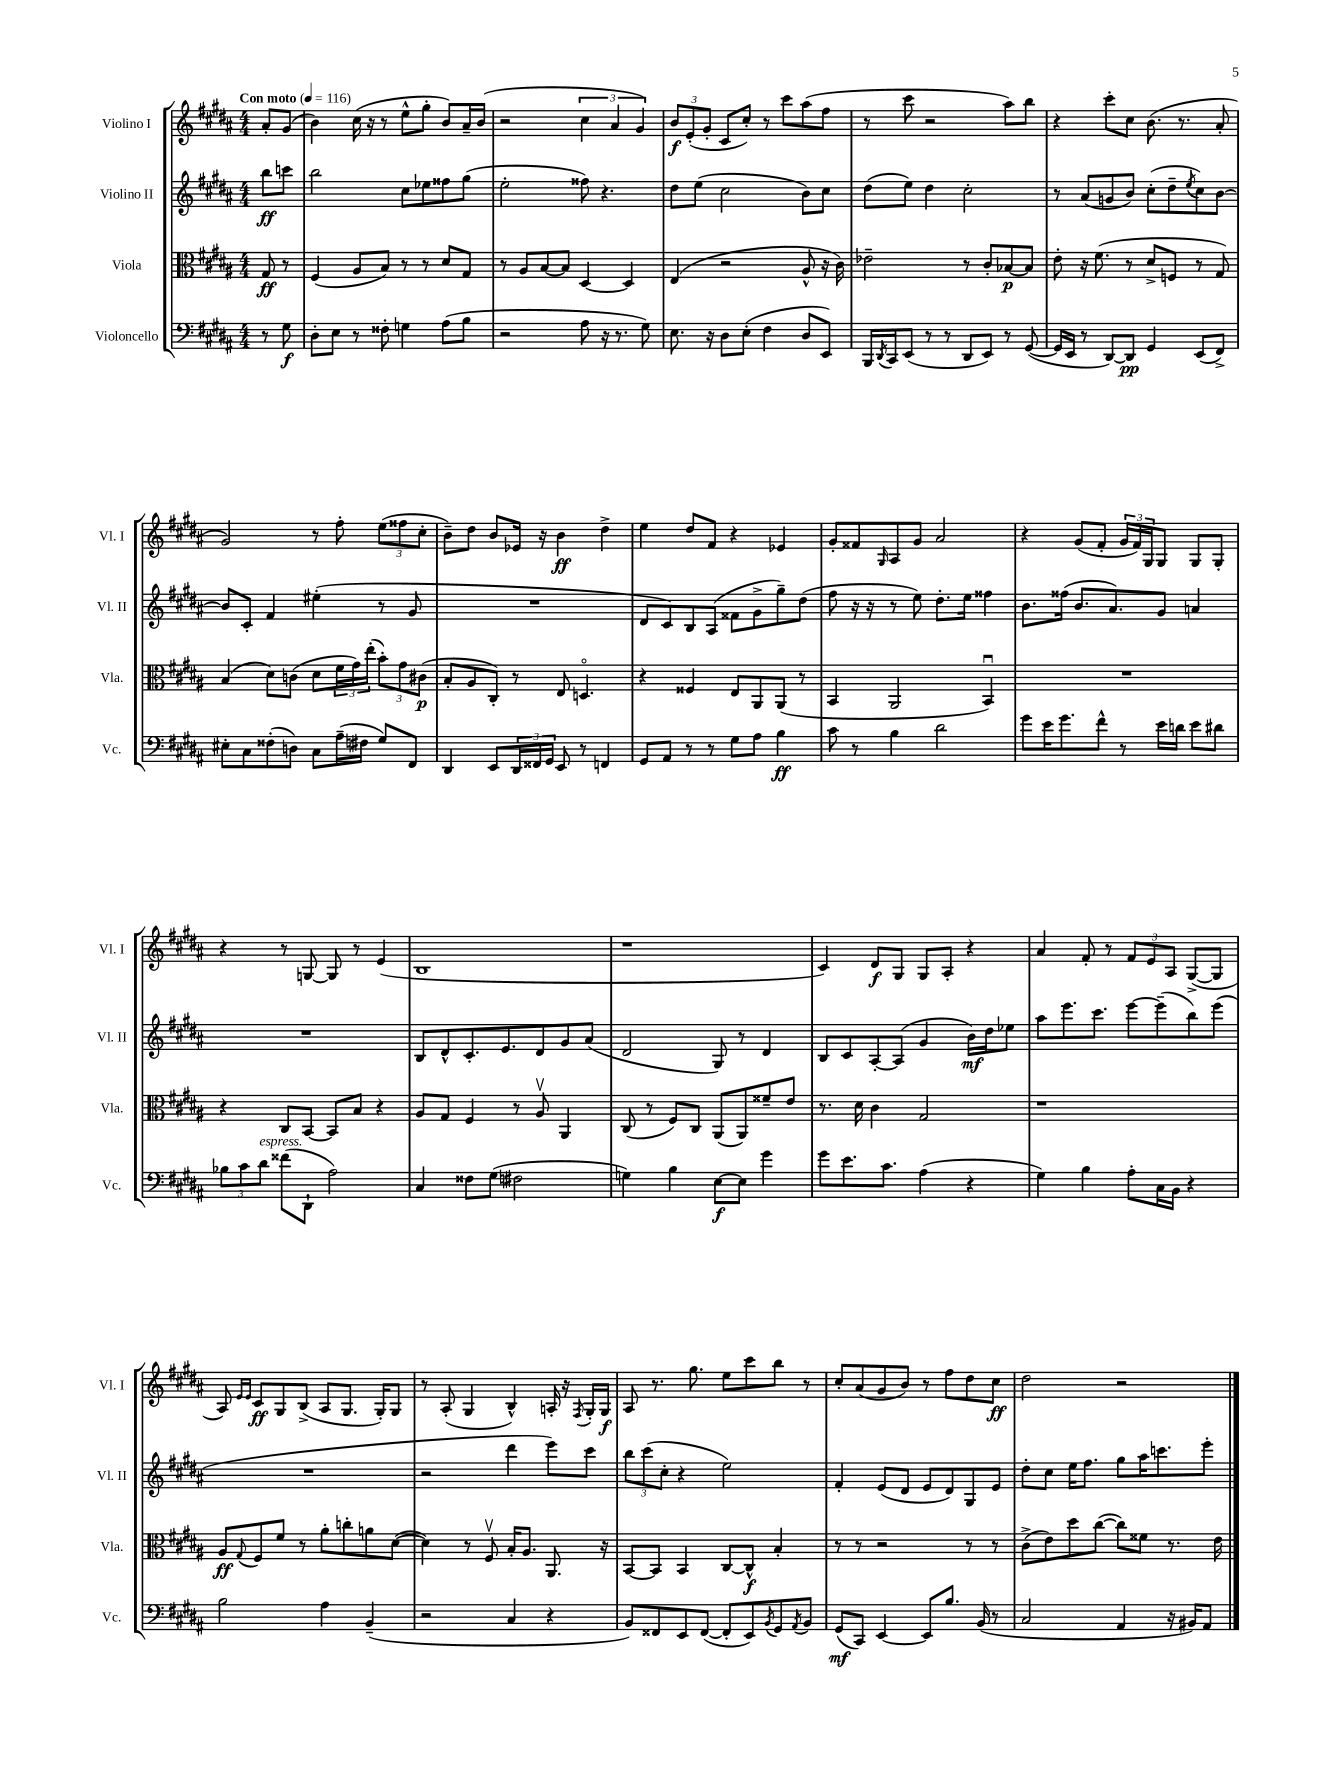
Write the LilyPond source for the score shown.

<<
\new StaffGroup <<
\new Staff = "s0" \with { instrumentName = "Violino I" shortInstrumentName = "Vl. I" } {
    \clef treble \key b \major \numericTimeSignature \time 4/4 \partial 4 \tempo "Con moto" 4 = 116
    ais'8-. gis'8( |
    b'4) cis''16( r16 r8 e''8-^ gis''8-. b'8) ais'16-- b'16( |
    r2 \tuplet 3/2 { cis''4 ais'4 gis'4) } |
    \tuplet 3/2 { b'8\f e'8-.( gis'8-. } cis'8 cis''8-.) r8 cis'''8 ais''8( fis''8 |
    r8 cis'''8 r2 ais''8) b''8 |
    r4 cis'''8-. cis''8 b'8.( r8. ais'8-. |
    gis'2) r8 fis''8-. \tuplet 3/2 { e''8( fisis''8 cis''8-. } |
    b'8--) dis''8 b'8 ees'16 r16 b'4\ff dis''4-> |
    e''4 dis''8 fis'8 r4 ees'4 |
    gis'8-. fisis'8 \grace { gis16 } ais8 gis'8 ais'2 |
    r4 gis'8( fis'8-. \tuplet 3/2 { gis'16 fis'16) gis16 } gis8 gis8 gis8-. |
    r4 r8 g8~ g8 r8 e'4( |
    b1 |
    r1 |
    cis'4) dis'8\f gis8 gis8 ais8-. r4 |
    ais'4 fis'8-. r8 \tuplet 3/2 { fis'8 e'8 ais8 } gis8~->( gis8 |
    ais8) \grace { e'16 e'16 } cis'8\ff gis8 b8->( ais8 gis8. gis16-.) gis8 |
    r8 ais8-.( gis4 b4-^) a16-. r16 \acciaccatura { fis8 } gis16-. gis16\f |
    ais8 r8. gis''8. e''8 cis'''8 b''8 r8 |
    cis''8-. ais'8( gis'8 b'8) r8 fis''8 dis''8 cis''8\ff |
    dis''2 r2 \bar "|." |
}
\new Staff = "s1" \with { instrumentName = "Violino II" shortInstrumentName = "Vl. II" } {
    \clef treble \key b \major \numericTimeSignature \time 4/4 \partial 4
    b''8\ff c'''8 |
    b''2 cis''8 ees''8 fisis''8 gis''8( |
    e''2-. fisis''8) r4. |
    dis''8 e''8( cis''2 b'8) cis''8 |
    dis''8( e''8) dis''4 cis''2-. |
    r8 ais'8( g'8 b'8) cis''8-.( dis''8-- \acciaccatura { e''8 } cis''8) b'8~ |
    b'8 cis'8-. fis'4 eis''4-.( r8 gis'8 |
    R1 |
    dis'8 cis'8) b8 ais8( fisis'8 gis'8-> gis''8--) dis''8( |
    fis''8 r16 r16 r8 e''8) dis''8.-. e''16 fisis''4 |
    b'8. fisis''16( b'8. ais'8.) gis'8 a'4 |
    R1 |
    b8 dis'8-^ cis'8.-. e'8. dis'8 gis'8 ais'8( |
    dis'2 gis8) r8 dis'4 |
    b8 cis'8 ais8~-. ais8( gis'4 b'16\mf) dis''16 ees''8 |
    ais''8 e'''8. cis'''8. e'''8~ e'''8--( b''8) e'''8( |
    R1 |
    r2 dis'''4 e'''8) cis'''8 |
    \tuplet 3/2 { b''8 cis'''8( cis''8-. } r4 e''2) |
    fis'4-. e'8( dis'8 e'8 dis'8) gis8 e'8 |
    dis''8-. cis''8 e''16 fis''8. gis''8 ais''16 c'''8. e'''8-. \bar "|." |
}
\new Staff = "s2" \with { instrumentName = "Viola" shortInstrumentName = "Vla." } {
    \clef alto \key b \major \numericTimeSignature \time 4/4 \partial 4
    gis8\ff r8 |
    fis4( ais8 b8) r8 r8 dis'8 gis8 |
    r8 ais8 b8~ b8 dis4~ dis4 |
    e4( r2 ais8-^ r16 cis'16) |
    ees'2-- r8 cis'8-. bes8~\p bes8 |
    e'8-. r16 fis'8.( r8 dis'8-> f8 r8 gis8) |
    b4( dis'8) c'8( dis'8 \tuplet 3/2 { fis'16 gis'16) e''16-.( } \tuplet 3/2 { b'8-.) gis'8 cis'8\p( } |
    b8-. ais8 cis8-.) r8 e8 d4.\flageolet |
    r4 fisis4 e8 ais,8 ais,8( r8 |
    b,4 ais,2 b,4\downbow) |
    R1 |
    r4 cis8 b,8~ b,8 b8 r4 |
    ais8 gis8 fis4 r8 ais8\upbow ais,4 |
    cis8( r8 fis8) cis8 ais,8( ais,8) fisis'8-- e'8 |
    r8. dis'16 cis'4 gis2 |
    r1 |
    ais8\ff \appoggiatura { gis8 } fis8 fis'8 r8 ais'8-. c''8-. a'8 dis'8~( |
    dis'4) r8 fis8\upbow b16-. ais8. ais,8. r16 |
    b,8~ b,8 b,4 cis8~ cis8-^\f b4-. |
    r8 r8 r2 r8 r8 |
    cis'8->( e'8) dis''8 cis''8~( cis''8) fisis'8 r8. e'16 \bar "|." |
}
\new Staff = "s3" \with { instrumentName = "Violoncello" shortInstrumentName = "Vc." } {
    \clef bass \key b \major \numericTimeSignature \time 4/4 \partial 4
    r8 gis8\f |
    dis8-. e8 r8 fisis8-. g4 ais8( b8 |
    r2 ais8 r16 r8. gis8) |
    e8. r16 dis8 e8-.( fis4 dis8 e,8) |
    b,,16 \acciaccatura { dis,8 } cis,16 e,8( r8 r8 dis,8 e,8) r8 gis,8~( |
    gis,16 e,16 r8 dis,8~) dis,8\pp gis,4 e,8( fis,8->) |
    eis8-. cis8 fisis8-.( d8) cis8 ais16--( fis16 gis8) fis,8 |
    dis,4 e,8 \tuplet 3/2 { dis,16 fisis,16 gis,16 } e,8 r8 f,4 |
    gis,8 ais,8 r8 r8 gis8 ais8 b4\ff |
    cis'8 r8 b4 dis'2 |
    gis'8 e'16 gis'8. fis'8-^ r8 e'16 d'16 e'8 dis'8 |
    \tuplet 3/2 { bes8 cis'8 dis'8^\markup { \italic "espress." } } fisis'8( dis,8-! ais2) |
    cis4 fisis8 gis8( fis2 |
    g4) b4 e8~\f e8 gis'4 |
    gis'8 e'8. cis'8. ais4( r4 |
    gis4) b4 ais8-. cis16 b,16 r4 |
    b2 ais4 b,4--( |
    r2 cis4 r4 |
    b,8) fisis,8 e,8 fisis,8~( fisis,8-. e,8) \acciaccatura { b,8 } gis,8 \acciaccatura { ais,8 } b,8 |
    gis,8\mf( cis,8) e,4~ e,8 b8. b,16( r8 |
    cis2 ais,4 r16 bis,16) ais,8 \bar "|." |
}
>>
>>
\layout { \context { \Score \remove "Bar_number_engraver" } }
